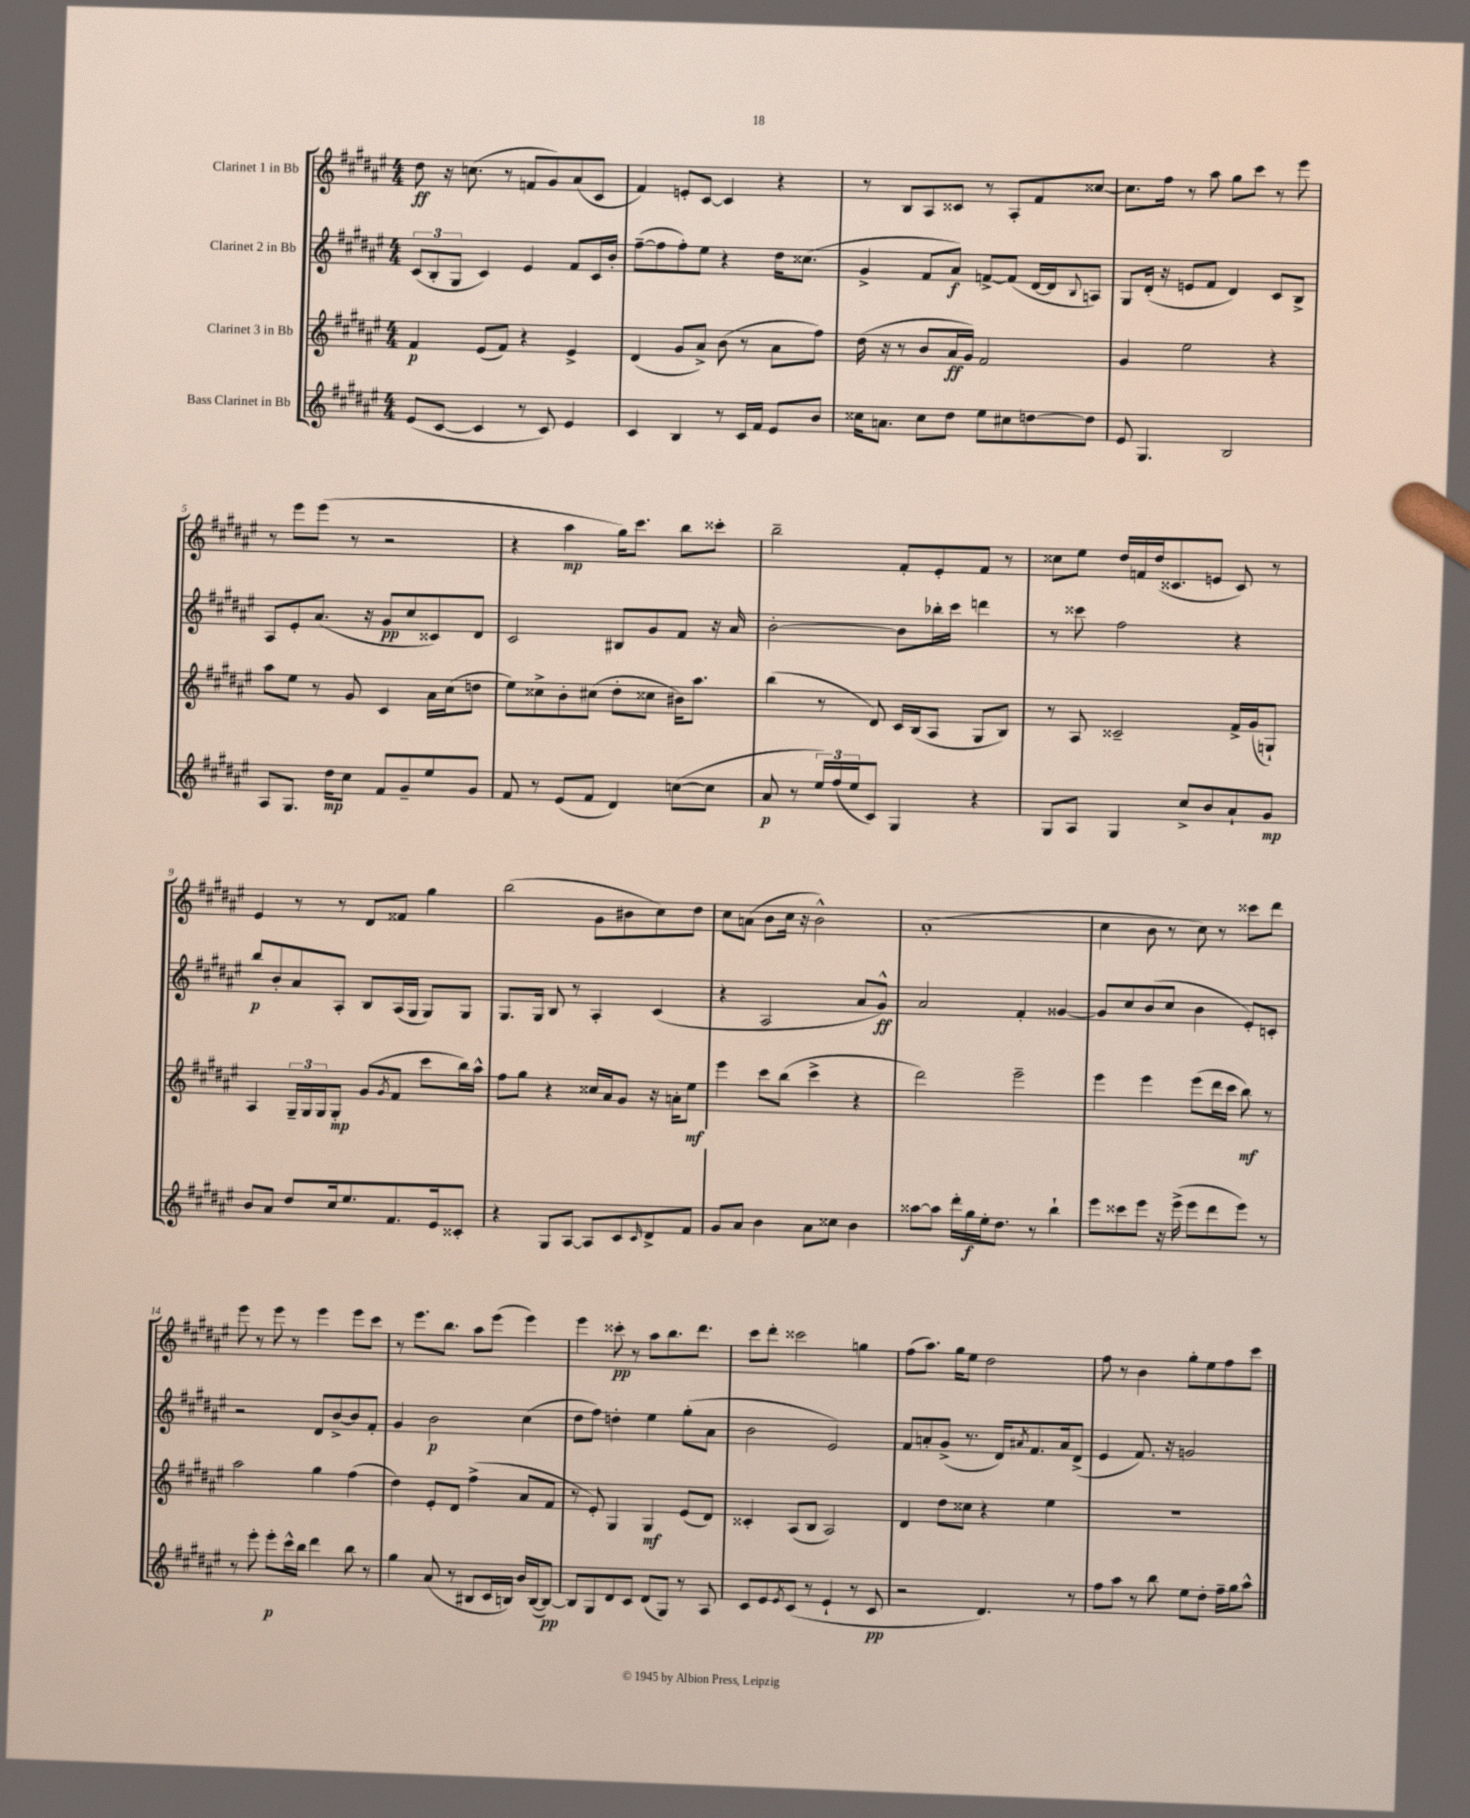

**kern	**dynam	**kern	**dynam	**kern	**dynam	**kern	**dynam
*part4	*part4	*part3	*part3	*part2	*part2	*part1	*part1
*staff4	*staff4	*staff3	*staff3	*staff2	*staff2	*staff1	*staff1
*I"Bass Clarinet in Bb	*	*I"Clarinet 3 in Bb	*	*I"Clarinet 2 in Bb	*	*I"Clarinet 1 in Bb	*
*clefG2	*	*clefG2	*	*clefG2	*	*clefG2	*
*k[f#c#g#d#a#e#]	*	*k[f#c#g#d#a#e#]	*	*k[f#c#g#d#a#e#]	*	*k[f#c#g#d#a#e#]	*
*M4/4	*	*M4/4	*	*M4/4	*	*M4/4	*
=1	=1	=1	=1	=1	=1	=1	=1
(8e#/L	.	4f#/	p	(12c#/L	.	8dd#\	ff
.	.	.	.	12B'/	.	.	.
[8c#/J	.	.	.	.	.	16r	.
.	.	.	.	12G#/J	.	.	.
.	.	.	.	.	.	(8.ccn\	.
4c#/]	.	(8e#/L	.	4c#/)	.	.	.
.	.	8f#/J)	.	.	.	8r	.
8r	.	4r	.	4e#/	.	8fn/L	.
8c#/)	.	.	.	.	.	8g#/)	.
4e#/	.	4e#^/	.	8f#/L	.	(8a#/	.
.	.	.	.	16c#/L	.	8c#/J	.
.	.	.	.	16b'/JJ	.	.	.
=2	=2	=2	=2	=2	=2	=2	=2
4c#/	.	(4d#/	.	([8ff#~\L	.	4f#/)	.
.	.	.	.	8ff#\]	.	.	.
4B/	.	8g#/L	.	8ff#'\)	.	8en'/L	.
.	.	8a#^/J)	.	8ee#\J	.	[8c#/J	.
8r	.	(8b\	.	4r	.	4c#/]	.
16c#/LL	.	8r	.	.	.	.	.
16f#/JJ	.	.	.	.	.	.	.
8e#/L	.	8a#\L	.	16dd#\KL	.	4r	.
.	.	.	.	(8.cc##X\J	.	.	.
8b/J	.	8ff#\J)	.	.	.	.	.
=3	=3	=3	=3	=3	=3	=3	=3
16cc##X\KL	.	(16dd#\	.	4g#^/	.	8r	.
8.an\J	.	16r	.	.	.	.	.
.	.	8r	.	.	.	8B/L	.
8cc##\L	.	8b/L	.	8f#/L	.	8A#/	.
8dd#\J	.	16a#/L	ff	8a#/J)	f	8c##X/J	.
.	.	16g#/JJ)	.	.	.	.	.
8ee#\L	.	2f#/	.	[8fn^/L	.	8r	.
8cc#X\	.	.	.	(8f/J]	.	8A#'/L	.
[8ddn\	.	.	.	[16d#/LL	.	8f#/	.
.	.	.	.	16d#/J]	.	.	.
.	.	.	.	8qqB/	.	.	.
8dd\J]	.	.	.	8An/J)	.	[8cc##X/J	.
=4	=4	=4	=4	=4	=4	=4	=4
8e#/	.	4g#/	.	8G#/L	.	8.cc##\L]	.
4.G#/	.	.	.	(16d#'/Jk	.	.	.
.	.	.	.	16r	.	16ff#\Jk	.
.	.	2ee#\	.	8en/L	.	8r	.
.	.	.	.	8f#/J	.	8aa#\	.
2B/	.	.	.	4d#/)	.	8gg#\L	.
.	.	.	.	.	.	8ccc#\J	.
.	.	4r	.	8c#/L	.	8r	.
.	.	.	.	8B^/J	.	8eee#\	.
!!LO:LB:g=z
=5	=5	=5	=5	=5	=5	=5	=5
8A#/L	.	8aa#\L	.	8A#/L	.	8r	.
8.G#/J	.	8ee#\J	.	8e#'/	.	8eee#\L	.
.	.	8r	.	(8.a#/J	.	(8eee#\J	.
16dd#\KL	mp	.	.	.	.	.	.
8cc#\J	.	8g#/	.	.	.	8r	.
.	.	.	.	16r	.	.	.
8f#/L	.	4c#/	.	8g#/L	pp	2r	.
8g#~/	.	.	.	8cc#/	.	.	.
8ee#/	.	16a#\LL	.	8c##X/)	.	.	.
.	.	(16cc#\J	.	.	.	.	.
8g#/J	.	8ddn\J	.	8d#/J	.	.	.
=6	=6	=6	=6	=6	=6	=6	=6
8f#/	.	8ee#\L)	.	2c#/	.	4r	.
8r	.	8cc##X^\	.	.	.	.	.
(8e#/L	.	8b'\	.	.	.	4aa#\	mp
8f#/J	.	(8cc#X\J	.	.	.	.	.
4d#/)	.	8dd#'\L	.	8B#X/L	.	16gg#\KL)	.
.	.	.	.	.	.	8.ccc#\J	.
.	.	8cc##X\J	.	8g#/	.	.	.
([8ccn\L	.	16b#X\KL)	.	8f#/J	.	8bb\L	.
.	.	8.aa#\J	.	.	.	.	.
8cc\J]	.	.	.	16r	.	8ccc##X'\J	.
.	.	.	.	16a#/	.	.	.
=7	=7	=7	=7	=7	=7	=7	=7
8a#/	p	(4bb\	.	[2b'\	.	2bb~\	.
8r	.	.	.	.	.	.	.
24ee#/LL)	.	8r	.	.	.	.	.
(24ff#/	.	.	.	.	.	.	.
24ee#/J	.	.	.	.	.	.	.
8c#/J)	.	8d#/)	.	.	.	.	.
4G#/	.	16c#/LL	.	8b\L]	.	8f#'/L	.
.	.	(16B/J	.	.	.	.	.
.	.	8A#/J	.	16bb-X'\L	.	8e#'/	.
.	.	.	.	16ccc#\JJ	.	.	.
4r	.	8G#/L	.	4dddn\	.	8f#/J	.
.	.	8B/J)	.	.	.	8r	.
=8	=8	=8	=8	=8	=8	=8	=8
8G#/L	.	8r	.	8r	.	8cc##X\L	.
8A#/J	.	8A#/	.	8ccc##X\	.	8ee#\J	.
4G#/	.	2c##X~/	.	2ff#\	.	16dd#/LL	.
.	.	.	.	.	.	16fn/	.
.	.	.	.	.	.	(16dd#/J	.
.	.	.	.	.	.	8.c##X/	.
8cc#^/L	.	.	.	.	.	.	.
8b/	.	.	.	.	.	8en/J	.
8a#`/	.	16f#^/LL	.	4r	.	8c##/)	.
.	.	(16g#/J	.	.	.	.	.
8g#/J	mp	8Gn`/J)	.	.	.	8r	.
!!LO:LB:g=z
=9	=9	=9	=9	=9	=9	=9	=9
8b/L	.	4A#/	.	8bb/L	p	4e#/	.
8a#/J	.	.	.	8b'/	.	.	.
8dd#/L	.	24G#~/LL	.	8a#/	.	8r	.
.	.	24G#/	.	.	.	.	.
.	.	24G#/J	.	.	.	.	.
16cc#/k	.	8G#'/J	mp	8A#'/J	.	8r	.
8.ee#/	.	.	.	.	.	.	.
.	.	(8g#/L	.	8B/L	.	8d#/L	.
.	.	8qg#/	.	.	.	.	.
8.f#/	.	8f#/J	.	(16A#/L	.	8f##X/J	.
.	.	.	.	16G#/JJ	.	.	.
.	.	8ccc#\L	.	8G#/L)	.	4gg#\	.
16e#/k	.	.	.	.	.	.	.
8c##X'/J	.	16bb\L)	.	8G#/J	.	.	.
.	.	16aa#^^\JJ	.	.	.	.	.
=10	=10	=10	=10	=10	=10	=10	=10
4r	.	8ff#\L	.	8.G#/L	.	(2bb\	.
.	.	8gg#\J	.	.	.	.	.
.	.	.	.	16G#/Jk	.	.	.
8G#/L	.	4r	.	8B/	.	.	.
[8A#/J	.	.	.	8r	.	.	.
8A#/L]	.	16cc##X/LL	.	4A#'/	.	8g#\L	.
.	.	16a#/J	.	.	.	.	.
8c#/	.	8g#/J	.	.	.	8b#X\	.
16qqc#/	.	.	.	.	.	.	.
8d#^/	.	16r	.	(4c#/	.	8cc#\)	.
.	.	16an'\KL	.	.	.	.	.
8f#/J	.	8ee#\J	mf	.	.	8dd#\J	.
=11	=11	=11	=11	=11	=11	=11	=11
8g#/L	.	4eee#\	.	4r	.	8cc#\L	.
8a#/J	.	.	.	.	.	(8an\J	.
4b\	.	8ccc#\L	.	2A#/	.	8b\L	.
.	.	(8bb\J	.	.	.	16cc#\Jk	.
.	.	.	.	.	.	16r	.
8a#\L	.	4ccc#^\	.	.	.	2b^^\)	.
8cc##X\J	.	.	.	.	.	.	.
4b\	.	4r	.	8a#/L	.	.	.
.	.	.	.	8g#^^/J)	ff	.	.
=12	=12	=12	=12	=12	=12	=12	=12
[8aa##X\L	.	2ddd#\)	.	2a#/	.	(1a#'	.
8aa##\J]	.	.	.	.	.	.	.
16ddd#'\LL	.	.	.	.	.	.	.
16gg#\	f	.	.	.	.	.	.
16ee#'\J	.	.	.	.	.	.	.
8.dd#\J	.	.	.	.	.	.	.
.	.	2eee#~\	.	4f#'/	.	.	.
8r	.	.	.	.	.	.	.
4bb`\	.	.	.	[4g##X/	.	.	.
=13	=13	=13	=13	=13	=13	=13	=13
8eee#\L	.	4eee#\	.	8g##/L]	.	4cc#\	.
8ccc##X\	.	.	.	8cc#/	.	.	.
8eee#\J	.	4eee#\	.	(8b/	.	8b\	.
16r	.	.	.	8cc#/J	.	8r	.
(16eee#^\	.	.	.	.	.	.	.
8eee#\L	.	(8eee#\L	.	4b\	.	8cc#\)	.
8ddd#\	.	16ddd#\L	.	.	.	8r	.
.	.	16ccc#\JJ	.	.	.	.	.
8eee#\J)	.	8bb\)	mf	8e#'/L)	.	8ccc##X\L	.
8r	.	8r	.	8cn'/J	.	8ddd#\J	.
!!LO:LB:g=z
=14	=14	=14	=14	=14	=14	=14	=14
8r	.	2aa#\	.	2r	.	8eee#\	.
8eee#'\	.	.	.	.	.	8r	.
8eee#'\L	p	.	.	.	.	8eee#\	.
16ccc#^^\L	.	.	.	.	.	8r	.
16bb\JJ	.	.	.	.	.	.	.
4ddd#\	.	4gg#\	.	8d#/L	.	4eee#\	.
.	.	.	.	[8b^/	.	.	.
8bb\	.	(4ff#\	.	8b/]	.	8eee#\L	.
8r	.	.	.	8f#'/J	.	8ccc#\J	.
=15	=15	=15	=15	=15	=15	=15	=15
4gg#\	.	4dd#\)	.	4g#/	.	8r	.
.	.	.	.	.	.	8.eee#\L	.
(8a#/	.	8e#'/L	.	2b\	p	.	.
.	.	.	.	.	.	8.bb\J	.
8r	.	8d#/J	.	.	.	.	.
8B#X/L	.	(4ff#^\	.	.	.	8aa#\L	.
16c#/L	.	.	.	.	.	(8eee#\J	.
16Bn/JJ)	.	.	.	.	.	.	.
16b/LL	.	8a#/L	.	(4cc#\	.	4eee#\)	.
([16B/J	.	.	.	.	.	.	.
8B/J_)	pp	8f#/J	.	.	.	.	.
=16	=16	=16	=16	=16	=16	=16	=16
8B/L]	.	8r	.	8dd#\L	.	4eee#\	.
8G#/	.	8e#'/)	.	8ff#\J)	.	.	.
8d#/	.	4G#/	.	4ddn'\	.	8ccc##X'\	pp
8c#/J	.	.	.	.	.	8r	.
(8d#/L	.	4G#/	mf	4ee#\	.	8aa#\L	.
8G#/J)	.	.	.	.	.	8.bb\	.
8r	.	(8e#/L	.	(8gg#'\L	.	.	.
.	.	.	.	.	.	8.ddd#\J	.
8A#/	.	8d#/J)	.	8a#\J	.	.	.
=17	=17	=17	=17	=17	=17	=17	=17
8c#/L	.	4c##X'/	.	2b\	.	8ccc#\L	.
8e#/	.	.	.	.	.	8ddd#'\J	.
8qe#/	.	.	.	.	.	.	.
(8c#/J	.	(8A#/L	.	.	.	2ccc##X\	.
8r	.	8B/J	.	.	.	.	.
4e#`/	.	2A#/)	.	2e#/)	.	.	.
8r	.	.	.	.	.	4ggn\	.
8c#/	pp	.	.	.	.	.	.
=18	=18	=18	=18	=18	=18	=18	=18
2r	.	4d#/	.	8f#/L	.	(8ff#\L	.
.	.	.	.	8an'/	.	8.aa#\J)	.
.	.	8dd#\L	.	(8g#^/J	.	.	.
.	.	.	.	.	.	16gg#\KL	.
.	.	8cc##X\J	.	8.r	.	8ee#\J	.
4.d#/)	.	4r	.	.	.	2dd#\	.
.	.	.	.	16d#/KL)	.	.	.
.	.	.	.	8qa#X/	.	.	.
.	.	.	.	8.f#/	.	.	.
.	.	4ee#\	.	.	.	.	.
.	.	.	.	16a#/k	.	.	.
8r	.	.	.	(8d#^/J	.	.	.
=19	=19	=19	=19	=19	=19	=19	=19
8ff#\L	.	1r	.	4e#/	.	8ff#\	.
8aa#\J	.	.	.	.	.	8r	.
8r	.	.	.	8.f#/)	.	4b\	.
8bb\	.	.	.	.	.	.	.
.	.	.	.	16r	.	.	.
8ee#\L	.	.	.	2gn/	.	8gg#'\L	.
8dd#'\J	.	.	.	.	.	8ee#\	.
16ff#~\LL	.	.	.	.	.	8ff#\	.
16gg#\J	.	.	.	.	.	.	.
8aa#^^\J	.	.	.	.	.	8ccc#\J	.
==	==	==	==	==	==	==	==
*-	*-	*-	*-	*-	*-	*-	*-
